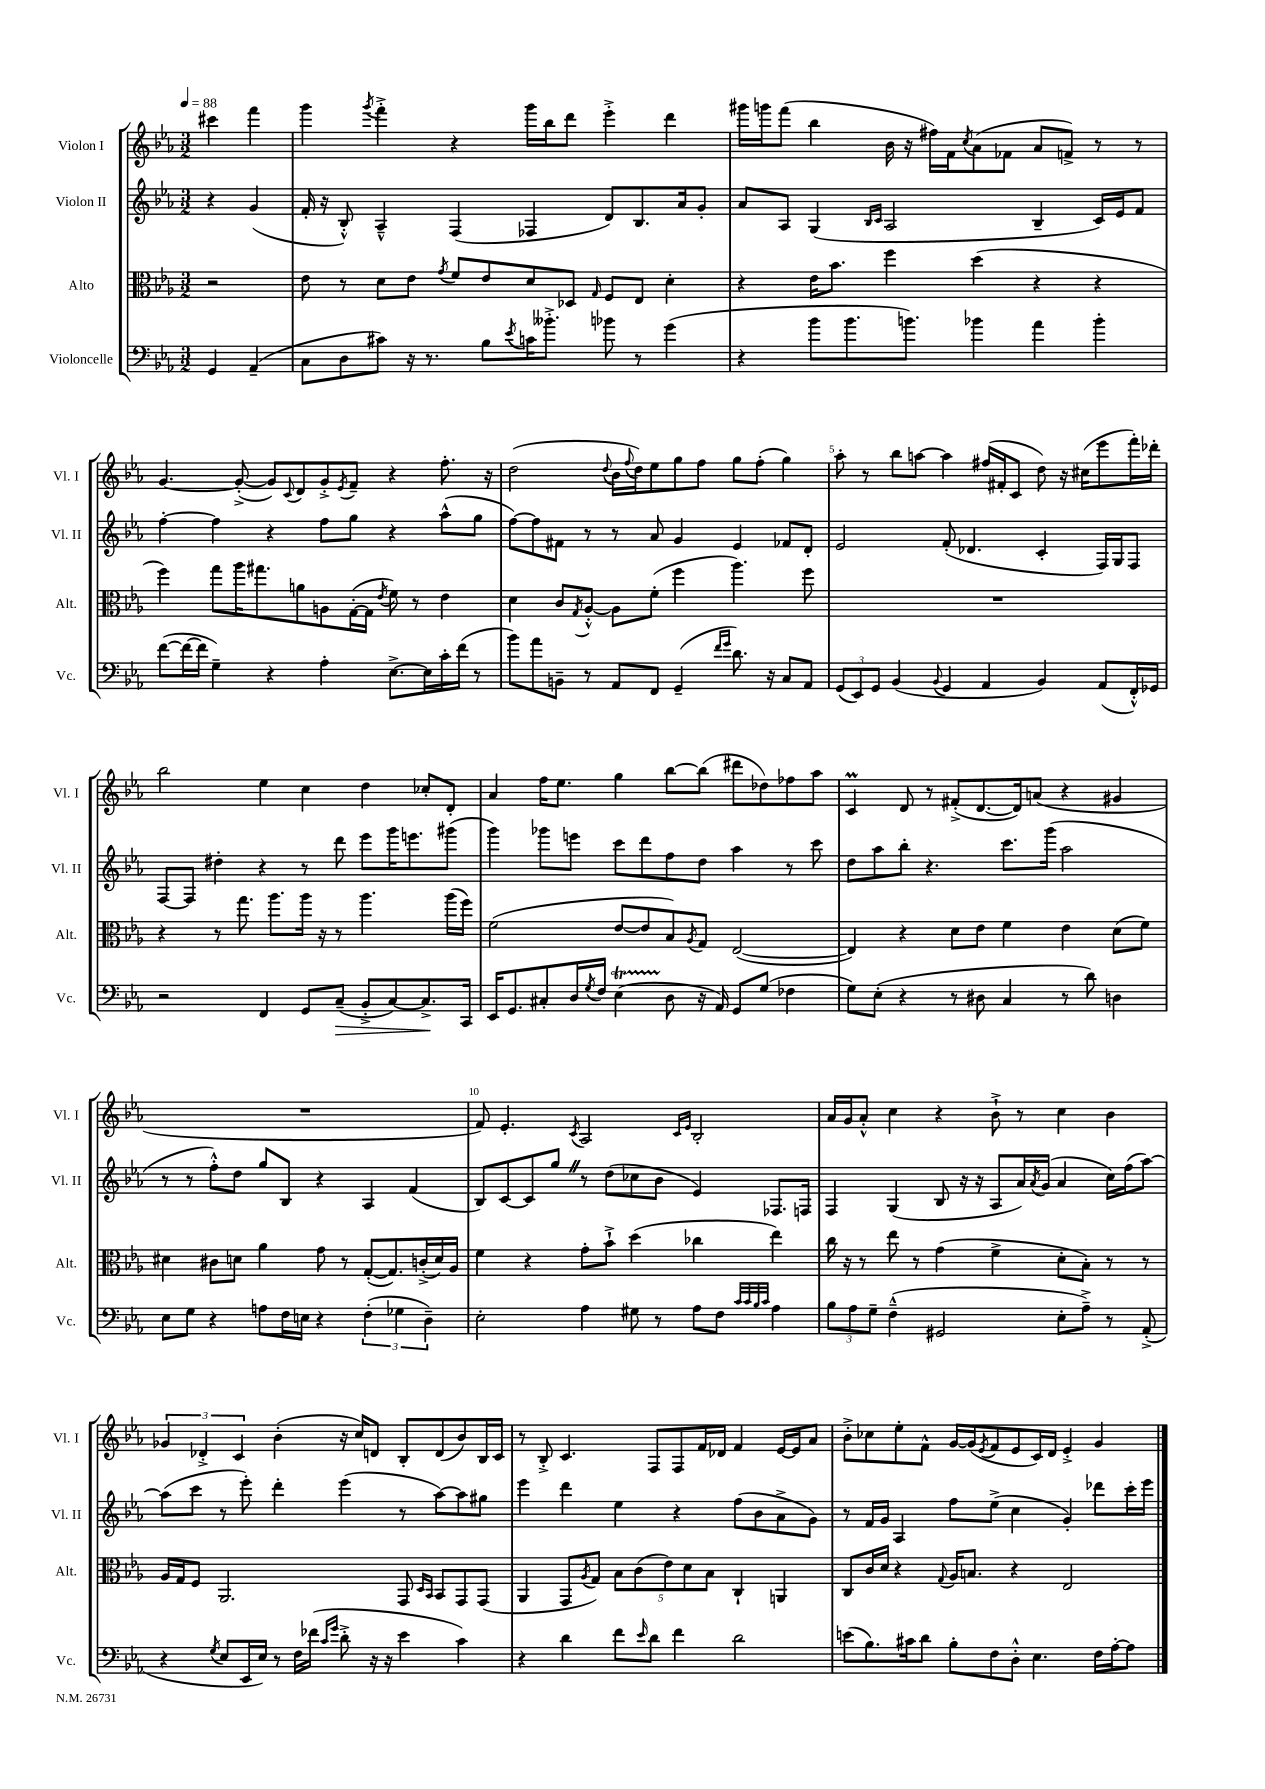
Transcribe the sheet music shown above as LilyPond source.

<<
\new StaffGroup <<
\new Staff = "s0" \with { instrumentName = "Violon I" shortInstrumentName = "Vl. I" } {
    \clef treble \key ees \major \numericTimeSignature \time 3/2 \partial 2 \tempo 4 = 88
    cis'''4 f'''4 |
    g'''4 \acciaccatura { g'''8 } f'''4-.-> r4 g'''16 bes''16 d'''8 ees'''4-.-> d'''4 |
    gis'''16 g'''16 f'''8( bes''4 bes'16 r16 fis''16) f'16 \acciaccatura { c''8 } aes'8( fes'8 aes'8 f'8->) r8 r8 |
    g'4.~ g'8~-.->( g'8) \appoggiatura { c'8 } d'8 g'8-.-> \acciaccatura { ees'8 } f'8-- r4 f''8.-. r16 |
    d''2( \appoggiatura { d''8 } bes'16 \appoggiatura { f''8 } d''16) ees''8 g''8 f''8 g''8 f''8-.( g''4) |
    aes''8-. r8 bes''8 a''8~ a''4 fis''16( fis'16-. c'8 d''8) r16 cis''16( ees'''8 f'''16-.) des'''16-. |
    bes''2 ees''4 c''4 d''4 ces''8-. d'8-. |
    aes'4 f''16 ees''8. g''4 bes''8~ bes''8( dis'''8 des''8) fes''8 aes''8 |
    c'4\prall d'8 r8 fis'8-.->( d'8.~ d'16) a'8( r4 gis'4 |
    R1. |
    f'8) ees'4.-. \acciaccatura { c'8 } aes2 \grace { c'16 ees'16 } bes2-. |
    aes'16 g'16 aes'8-.-^ c''4 r4 bes'8-!-> r8 c''4 bes'4 |
    \tuplet 3/2 { ges'4 des'4-.-> c'4 } bes'4-.( r16 c''16) d'8 bes8-. d'8( bes'8) bes16 c'16 |
    r8 bes8-.-> c'4. f8 f8 f'16 des'16 f'4 ees'16~ ees'16 aes'8 |
    bes'8-.-> ces''8 ees''8-. f'8-^ g'16~ g'16( \acciaccatura { ees'8 } f'8 ees'8 c'16) d'16 ees'4-.-> g'4 \bar "|." |
}
\new Staff = "s1" \with { instrumentName = "Violon II" shortInstrumentName = "Vl. II" } {
    \clef treble \key ees \major \numericTimeSignature \time 3/2 \partial 2
    r4 g'4( |
    f'16-. r16 bes8-.-^) aes4---^ f4( fes4 d'8) bes8. aes'16 g'8-. |
    aes'8 aes8 g4( \grace { bes16 c'16 } aes2 bes4-- c'16) ees'16 f'8 |
    f''4~-. f''4 r4 f''8 g''8 r4 aes''8-^( g''8 |
    f''8~) f''8 fis'8 r8 r8 aes'8 g'4 ees'4 fes'8 d'8-. |
    ees'2 f'8-.( des'4. c'4-. f16) g16 f8 |
    f8~ f8 dis''4-. r4 r8 d'''8 ees'''8 g'''16 e'''8. gis'''8( |
    g'''4) ges'''8 e'''8 c'''8 d'''8 f''8 d''8 aes''4 r8 c'''8 |
    d''8 aes''8 bes''8-. r4. c'''8. g'''16( aes''2 |
    r8 r8 f''8-.-^) d''8 g''8 bes8 r4 aes4 f'4( |
    bes8) c'8~ c'8 g''8 \once \override BreathingSign.text = \markup { \musicglyph "scripts.caesura.straight" } \breathe r8 d''8( ces''8 bes'8 ees'4) fes8. f16 |
    f4 g4( bes8 r16 r16 aes8 aes'16) \acciaccatura { aes'8 } g'16( aes'4 c''16) f''16( aes''8~) |
    aes''8( c'''8 r8 ees'''8-.) d'''4-. ees'''4( r8 aes''8~) aes''8 gis''8 |
    ees'''4 d'''4 ees''4 r4 f''8( bes'8 aes'8-> g'8) |
    r8 f'16 g'16 aes4 f''8 ees''8->( c''4 g'4-.) des'''8 c'''16-. ees'''16 \bar "|." |
}
\new Staff = "s2" \with { instrumentName = "Alto" shortInstrumentName = "Alt." } {
    \clef alto \key ees \major \numericTimeSignature \time 3/2 \partial 2
    r2 |
    ees'8 r8 d'8 ees'8 \acciaccatura { g'8 } f'8 ees'8 d'8 des8 \grace { g16 } f8 ees8 d'4-. |
    r4 ees'16 bes'8. f''4 d''4( r4 r4 |
    f''4) g''8 aes''16 gis''8. a'8 a8 g16~-.( g16 \acciaccatura { ees'8 } f'8) r8 ees'4 |
    d'4 c'8 \acciaccatura { g8 } aes8~-.-^ aes8 f'8-.( f''4 aes''4.) f''8 |
    R1. |
    r4 r8 g''8. aes''8. aes''16 r16 r8 aes''4. aes''16( f''16) |
    f'2( ees'8~ ees'8 bes8) \acciaccatura { aes8 } g8 ees2~( |
    ees4) r4 d'8 ees'8 f'4 ees'4 d'8( f'8) |
    dis'4 cis'8 d'8 aes'4 g'8 r8 g8~-.( g8.) c'16-.->( d'16) aes16 |
    f'4 r4 g'8-. bes'8-!-> d''4( ces''4 ees''4) |
    c''16 r16 r8 ees''8 r8 g'4( f'4-> d'8-. bes8-.) r8 r8 |
    aes16 g16 f8 aes,2. g,8 \grace { d16 bes,16 } bes,8 g,8 g,8( |
    aes,4 g,8 \acciaccatura { aes8 } g8) \tuplet 5/4 { bes8 c'8( ees'8) d'8 bes8 } c4-! a,4 |
    c8 c'16 d'16 r4 \appoggiatura { g8 } aes16 b8. r4 ees2 \bar "|." |
}
\new Staff = "s3" \with { instrumentName = "Violoncelle" shortInstrumentName = "Vc." } {
    \clef bass \key ees \major \numericTimeSignature \time 3/2 \partial 2
    g,4 aes,4--( |
    c8 d8 cis'8) r16 r8. bes8 \acciaccatura { ees'8 } c'16 beses'8.-.-> bes'8 r8 g'4( |
    r4 bes'8 bes'8. b'8.) bes'4 aes'4 bes'4-. |
    f'8~( f'16~ f'16 g4--) r4 aes4-. ees8.~-> ees16 c'16-. f'16( r8 |
    bes'8) aes'8 b,8-- r8 aes,8 f,8 g,4--( \grace { f'16 g'16 } d'8.) r16 c8 aes,8 |
    \tuplet 3/2 { g,8( ees,8) g,8 } bes,4( \appoggiatura { bes,8 } g,4 aes,4 bes,4) aes,8( f,16-.-^) ges,16 |
    r2 f,4 g,8 c8--\>( bes,8-.-> c8~) c8.->\! c,16 |
    ees,16 g,8. cis8-. d16 \acciaccatura { g8 } f16 ees4\startTrillSpan( d8\stopTrillSpan r16 aes,16) g,8 g8( fes4 |
    g8) ees8-.( r4 r8 dis8 c4 r8 d'8) d4 |
    ees8 g8 r4 a8 f16 e16 r4 \tuplet 3/2 { f4-.( ges4 d4--) } |
    ees2-. aes4 gis8 r8 aes8 f8 \grace { c'32 c'32 bes32 c'32 } aes4 |
    \tuplet 3/2 { bes8 aes8 g8-- } f4---^( gis,2 ees8-. aes8--->) r8 aes,8-.->( |
    r4 \acciaccatura { g8 } ees8 ees,16 ees16) r8 f16 fes'16( \grace { c'16 g'16 } d'8-.-> r16 r16 ees'4 c'4) |
    r4 d'4 f'8 \grace { ees'16 } d'8 f'4 d'2 |
    e'8( bes8.) cis'16 d'8 bes8-. f8 d8-.-^ ees4. f16 aes16~-. aes8 \bar "|." |
}
>>
>>
\layout { \context { \Score \override BarNumber.break-visibility = ##(#f #t #t) barNumberVisibility = #(every-nth-bar-number-visible 5) } }
